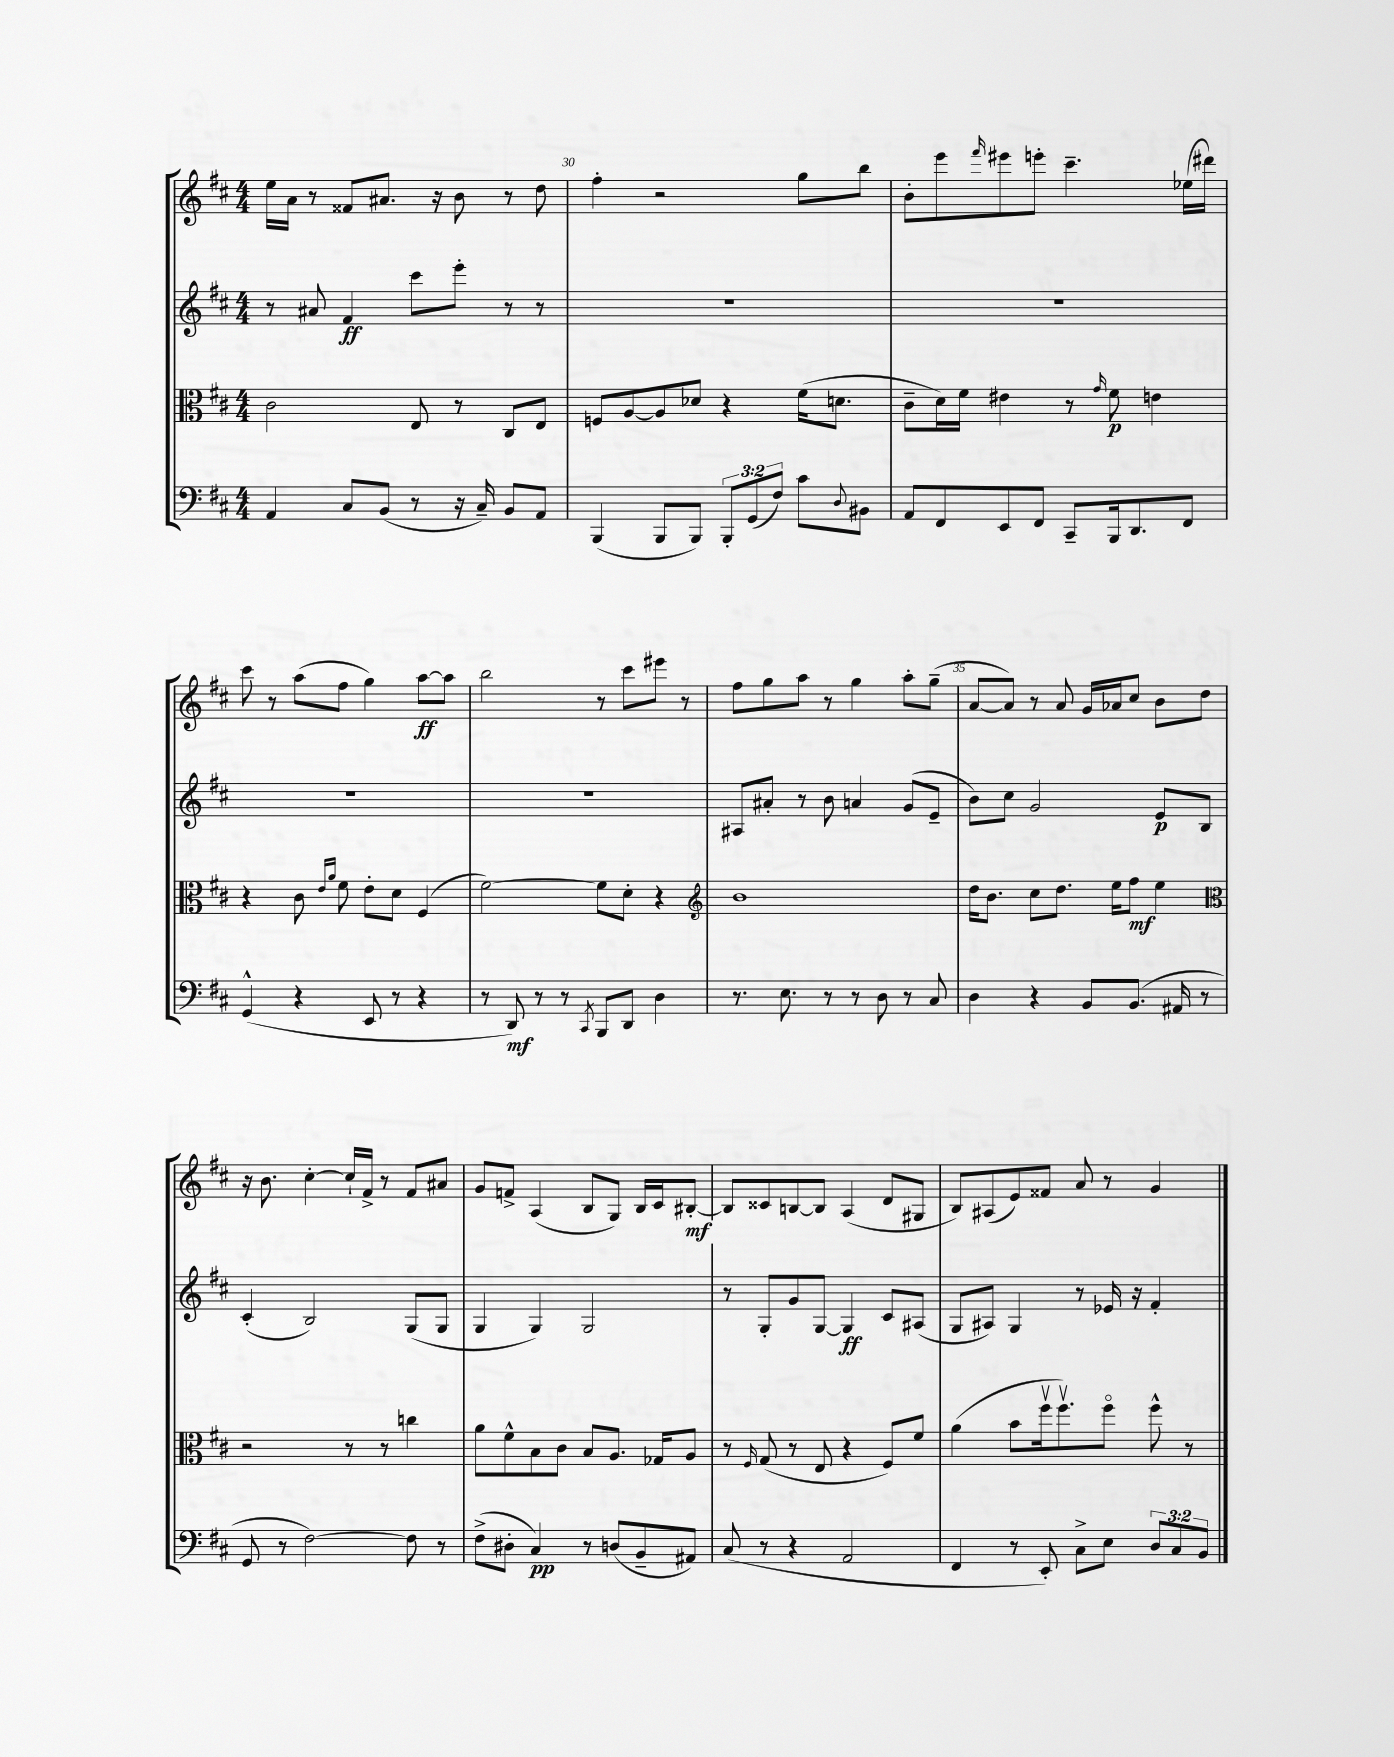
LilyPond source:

<<
\new StaffGroup <<
\new Staff = "s0" {
    \clef treble \key d \major \numericTimeSignature \time 4/4
    e''16 a'16 r8 fisis'8 ais'8. r16 b'8 r8 d''8 |
    fis''4-. r2 g''8 b''8 |
    b'8-. e'''8 \grace { fis'''16 } eis'''8 e'''8-. cis'''4.-- ees''16( dis'''16) |
    cis'''8 r8 a''8( fis''8 g''4) a''8~\ff a''8 |
    b''2 r8 cis'''8 eis'''8 r8 |
    fis''8 g''8 a''8 r8 g''4 a''8-. g''8--( |
    a'8~ a'8) r8 a'8 g'16 aes'16 cis''8 b'8 d''8 |
    r16 b'8. cis''4~-. cis''16-! fis'16-> r8 fis'8 ais'8 |
    g'8 f'8-> a4( b8 g8) b16 cis'16 bis8~-.\mf |
    bis8 cisis'8 b8~ b8 a4( d'8 gis8 |
    b8) ais8( e'8) fisis'8 a'8 r8 g'4 \bar "|." |
}
\new Staff = "s1" {
    \clef treble \key d \major \numericTimeSignature \time 4/4
    r8 ais'8 fis'4\ff cis'''8 e'''8-. r8 r8 |
    R1 |
    R1 |
    R1 |
    R1 |
    ais8 ais'8-. r8 b'8 a'4 g'8( e'8-- |
    b'8) cis''8 g'2 e'8\p b8 |
    cis'4-.( b2) g8( g8 |
    g4 g4) g2 |
    r8 g8-. g'8 g8~ g4\ff cis'8 ais8( |
    g8 ais8) g4 r8 ees'16 r16 fis'4-. \bar "|." |
}
\new Staff = "s2" {
    \clef alto \key d \major \numericTimeSignature \time 4/4
    cis'2 e8 r8 cis8 e8 |
    f8 a8~ a8 des'8 r4 fis'16( d'8. |
    cis'8-- d'16) fis'16 eis'4 r8 \grace { g'16 } fis'8\p e'4 |
    r4 cis'8 \grace { e'16 a'16 } fis'8 e'8-. d'8 fis4( |
    fis'2~) fis'8 d'8-. r4 |
    \clef treble b'1 |
    d''16 b'8. cis''8 d''8. e''16 fis''8\mf e''4 |
    \clef alto r2 r8 r8 c''4 |
    a'8 fis'8-^ b8 cis'8 b8 a8. ges16 a8 |
    r8 \grace { fis16 } g8( r8 e8 r4 fis8) fis'8 |
    a'4( b'8 fis''16\upbow fis''8.\upbow) fis''8\flageolet fis''8-^ r8 \bar "|." |
}
\new Staff = "s3" {
    \clef bass \key d \major \numericTimeSignature \time 4/4 \override Staff.TupletNumber.text = #tuplet-number::calc-fraction-text
    a,4 cis8 b,8( r8 r16 cis16--) b,8 a,8 |
    b,,4( b,,8 b,,8) \tuplet 3/2 { b,,8-. g,8( fis8) } cis'8 \appoggiatura { d8 } bis,8 |
    a,8 fis,8 e,8 fis,8 cis,8-- b,,16 d,8. fis,8 |
    g,4-^( r4 e,8 r8 r4 |
    r8 d,8\mf) r8 r8 \acciaccatura { cis,8 } b,,8 d,8 d4 |
    r8. e8. r8 r8 d8 r8 cis8 |
    d4 r4 b,8 b,8.( ais,16 r8 |
    g,8 r8 fis2~) fis8 r8 |
    fis8->( dis8-. cis4\pp) r8 d8( b,8-- ais,8) |
    cis8( r8 r4 a,2 |
    fis,4 r8 e,8-.) cis8-> e8 \tuplet 3/2 { d8 cis8 b,8 } \bar "|." |
}
>>
>>
\layout { \context { \Score currentBarNumber = #29 \override BarNumber.break-visibility = ##(#f #t #t) barNumberVisibility = #(every-nth-bar-number-visible 5) } }
